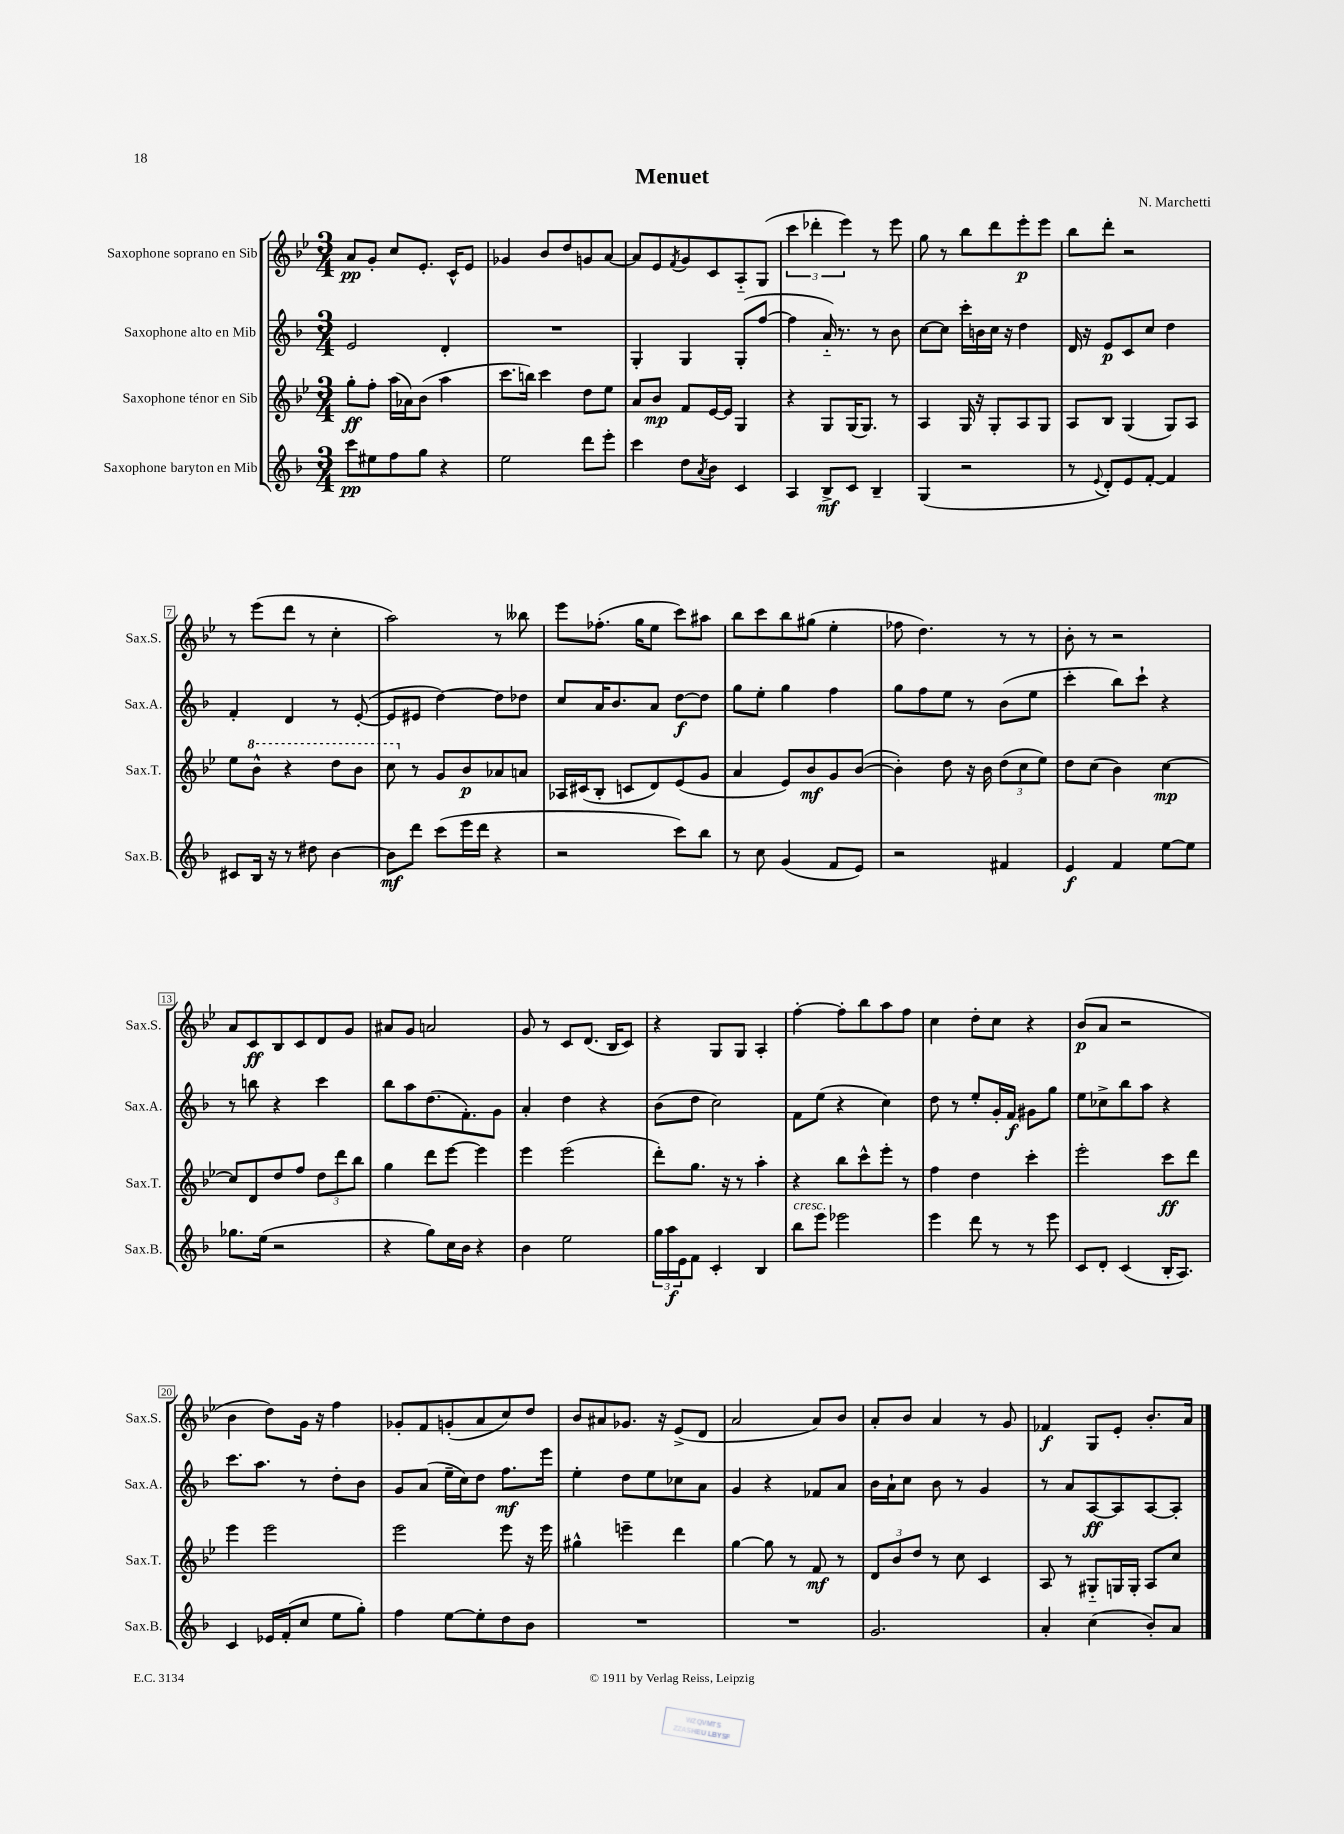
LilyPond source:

\header { title = "Menuet" composer = "N. Marchetti" }
<<
\new StaffGroup <<
\new Staff = "s0" \with { instrumentName = "Saxophone soprano en Sib" shortInstrumentName = "Sax.S." } {
    \clef treble \key bes \major \numericTimeSignature \time 3/4
    a'8\pp g'8-. c''8 ees'8.-. c'16-^ ees'8 |
    ges'4 bes'8 d''8 g'8 a'8~ |
    a'8 ees'8 \acciaccatura { f'8 } g'8 c'8 a8-_ g8( |
    \tuplet 3/2 { c'''4 des'''4-. ees'''4) } r8 ees'''8 |
    g''8 r8 bes''8 d'''8 ees'''8-.\p ees'''8 |
    bes''8 d'''8-. r2 |
    r8 ees'''8( d'''8 r8 c''4-. |
    a''2) r8 beses''8 |
    ees'''8 fes''8.-.( g''16 ees''8 c'''8) ais''8 |
    bes''8 c'''8 bes''8 gis''8( ees''4-. |
    fes''8 d''4.) r8 r8 |
    bes'8-. r8 r2 |
    a'8 c'8\ff bes8 c'8 d'8 g'8 |
    ais'8 g'8 a'2 |
    g'8 r8 c'8 d'8.( bes16 c'8) |
    r4 g8 g8 a4-. |
    f''4~-. f''8-. bes''8 a''8 f''8 |
    c''4 d''8-. c''8 r4 |
    bes'8\p( a'8 r2 |
    bes'4 d''8) g'16 r16 f''4 |
    ges'8-. f'8 g'8-.( a'8 c''8) d''8 |
    bes'8 ais'8 ges'8. r16 ees'8->( d'8 |
    a'2 a'8) bes'8 |
    a'8-. bes'8 a'4 r8 g'8 |
    fes'4\f g8 ees'8-. bes'8.-. a'16 \bar "|." |
}
\new Staff = "s1" \with { instrumentName = "Saxophone alto en Mib" shortInstrumentName = "Sax.A." } {
    \clef treble \key f \major \numericTimeSignature \time 3/4
    e'2 d'4-. |
    R2. |
    g4-. g4 g8-.( f''8~ |
    f''4 a'16-_) r8. r8 bes'8 |
    c''8~ c''8 c'''16-. b'16 c''16 r16 d''4 |
    d'16 r16 e'8\p c'8 c''8 d''4 |
    f'4-. d'4 r8 e'8~-.( |
    e'8 eis'8 d''4~) d''8 des''8 |
    c''8 a'16 bes'8. a'8 d''8~\f d''8 |
    g''8 e''8-. g''4 f''4 |
    g''8 f''8 e''8 r8 bes'8( e''8 |
    c'''4-. bes''8) c'''8-! r4 |
    r8 b''8 r4 c'''4 |
    bes''8 a''8 d''8.( f'8.-.) g'8 |
    a'4-. d''4 r4 |
    bes'8( d''8 c''2) |
    f'8 e''8( r4 c''4) |
    d''8 r8 e''8-. g'16-. f'16\f gis'8 g''8 |
    e''8 ces''8-> bes''8 a''8 r4 |
    c'''8. a''8. r8 d''8-. bes'8 |
    g'8 a'8( e''16-- c''16) d''8 f''8.\mf e'''16 |
    e''4-. d''8 e''8 ces''8 a'8 |
    g'4 r4 fes'8 a'8 |
    bes'16 a'16-! c''8 bes'8 r8 g'4 |
    r8 a'8 a8~\ff a8 a8~ a8-. \bar "|." |
}
\new Staff = "s2" \with { instrumentName = "Saxophone ténor en Sib" shortInstrumentName = "Sax.T." } {
    \clef treble \key bes \major \numericTimeSignature \time 3/4
    g''8-.\ff f''8-. a''16( aes'16) bes'8( a''4 |
    c'''8. b''16) c'''4 d''8 ees''8 |
    a'8 bes'8\mp f'8 ees'16~ ees'16 g4 |
    r4 g8 g16( g8.) r8 |
    a4 g16 r16 g8-. a8 g8 |
    a8 bes8 g4( g8) a8 |
    ees''8 \ottava #1 bes''8-^ r4 d'''8 bes''8 |
    c'''8 \ottava #0 r8 g'8 bes'8\p aes'8 a'8 |
    aes16 cis'16( bes8-. c'8 d'8) ees'8( g'8 |
    a'4 ees'8) bes'8\mf g'8 bes'8~( |
    bes'4-.) d''8 r16 bes'16 \tuplet 3/2 { d''8( c''8 ees''8) } |
    d''8 c''8( bes'4) c''4~\mp |
    c''8 d'8 d''8 f''8 \tuplet 3/2 { d''8 d'''8 bes''8 } |
    g''4 d'''8 ees'''8~ ees'''4 |
    ees'''4 ees'''2( |
    d'''8-.) g''8. r16 r8 a''4-. |
    r4 bes''8 c'''8-^ ees'''8-. r8 |
    f''4 d''4 c'''4-. |
    ees'''2-. c'''8\ff d'''8 |
    ees'''4 ees'''2 |
    ees'''2 ees'''8 r16 ees'''16 |
    gis''4-^ e'''4-- d'''4 |
    g''4~ g''8 r8 f'8\mf r8 |
    \tuplet 3/2 { d'8 bes'8 d''8 } r8 c''8 c'4 |
    a8 r8 gis8-_ g16 g16-. a8 c''8 \bar "|." |
}
\new Staff = "s3" \with { instrumentName = "Saxophone baryton en Mib" shortInstrumentName = "Sax.B." } {
    \clef treble \key f \major \numericTimeSignature \time 3/4
    c'''8\pp eis''8 f''8 g''8 r4 |
    e''2 d'''8 e'''8-. |
    c'''4 d''8 \acciaccatura { a'8 } bes'8 c'4 |
    a4 bes8->\mf c'8 bes4-- |
    g4( r2 |
    r8 \appoggiatura { e'8 } d'8-.) e'8 f'8~-. f'4 |
    cis'8 bes16 r16 r8 dis''8 bes'4~ |
    bes'8\mf d'''8 c'''8( e'''16 d'''16 r4 |
    r2 c'''8) bes''8 |
    r8 c''8 g'4( f'8 e'8) |
    r2 fis'4 |
    e'4\f f'4 e''8~ e''8 |
    ges''8. e''16( r2 |
    r4 g''8) c''16 bes'16 r4 |
    bes'4 e''2 |
    \tuplet 3/2 { g''16 a''16\f e'16 } f'8 c'4-. bes4 |
    bes''8^\markup { \italic "cresc." } e'''8 ees'''2 |
    e'''4 d'''8 r8 r8 e'''8 |
    c'8 d'8-. c'4( bes16-. a8.) |
    c'4 ees'16 f'16-.( c''8 e''8 g''8-.) |
    f''4 e''8~ e''8-. d''8 bes'8 |
    R2. |
    R2. |
    g'2. |
    a'4-. c''4( bes'8-.) a'8 \bar "|." |
}
>>
>>
\layout { \context { \Score \override BarNumber.stencil = #(make-stencil-boxer 0.1 0.3 ly:text-interface::print) } }
